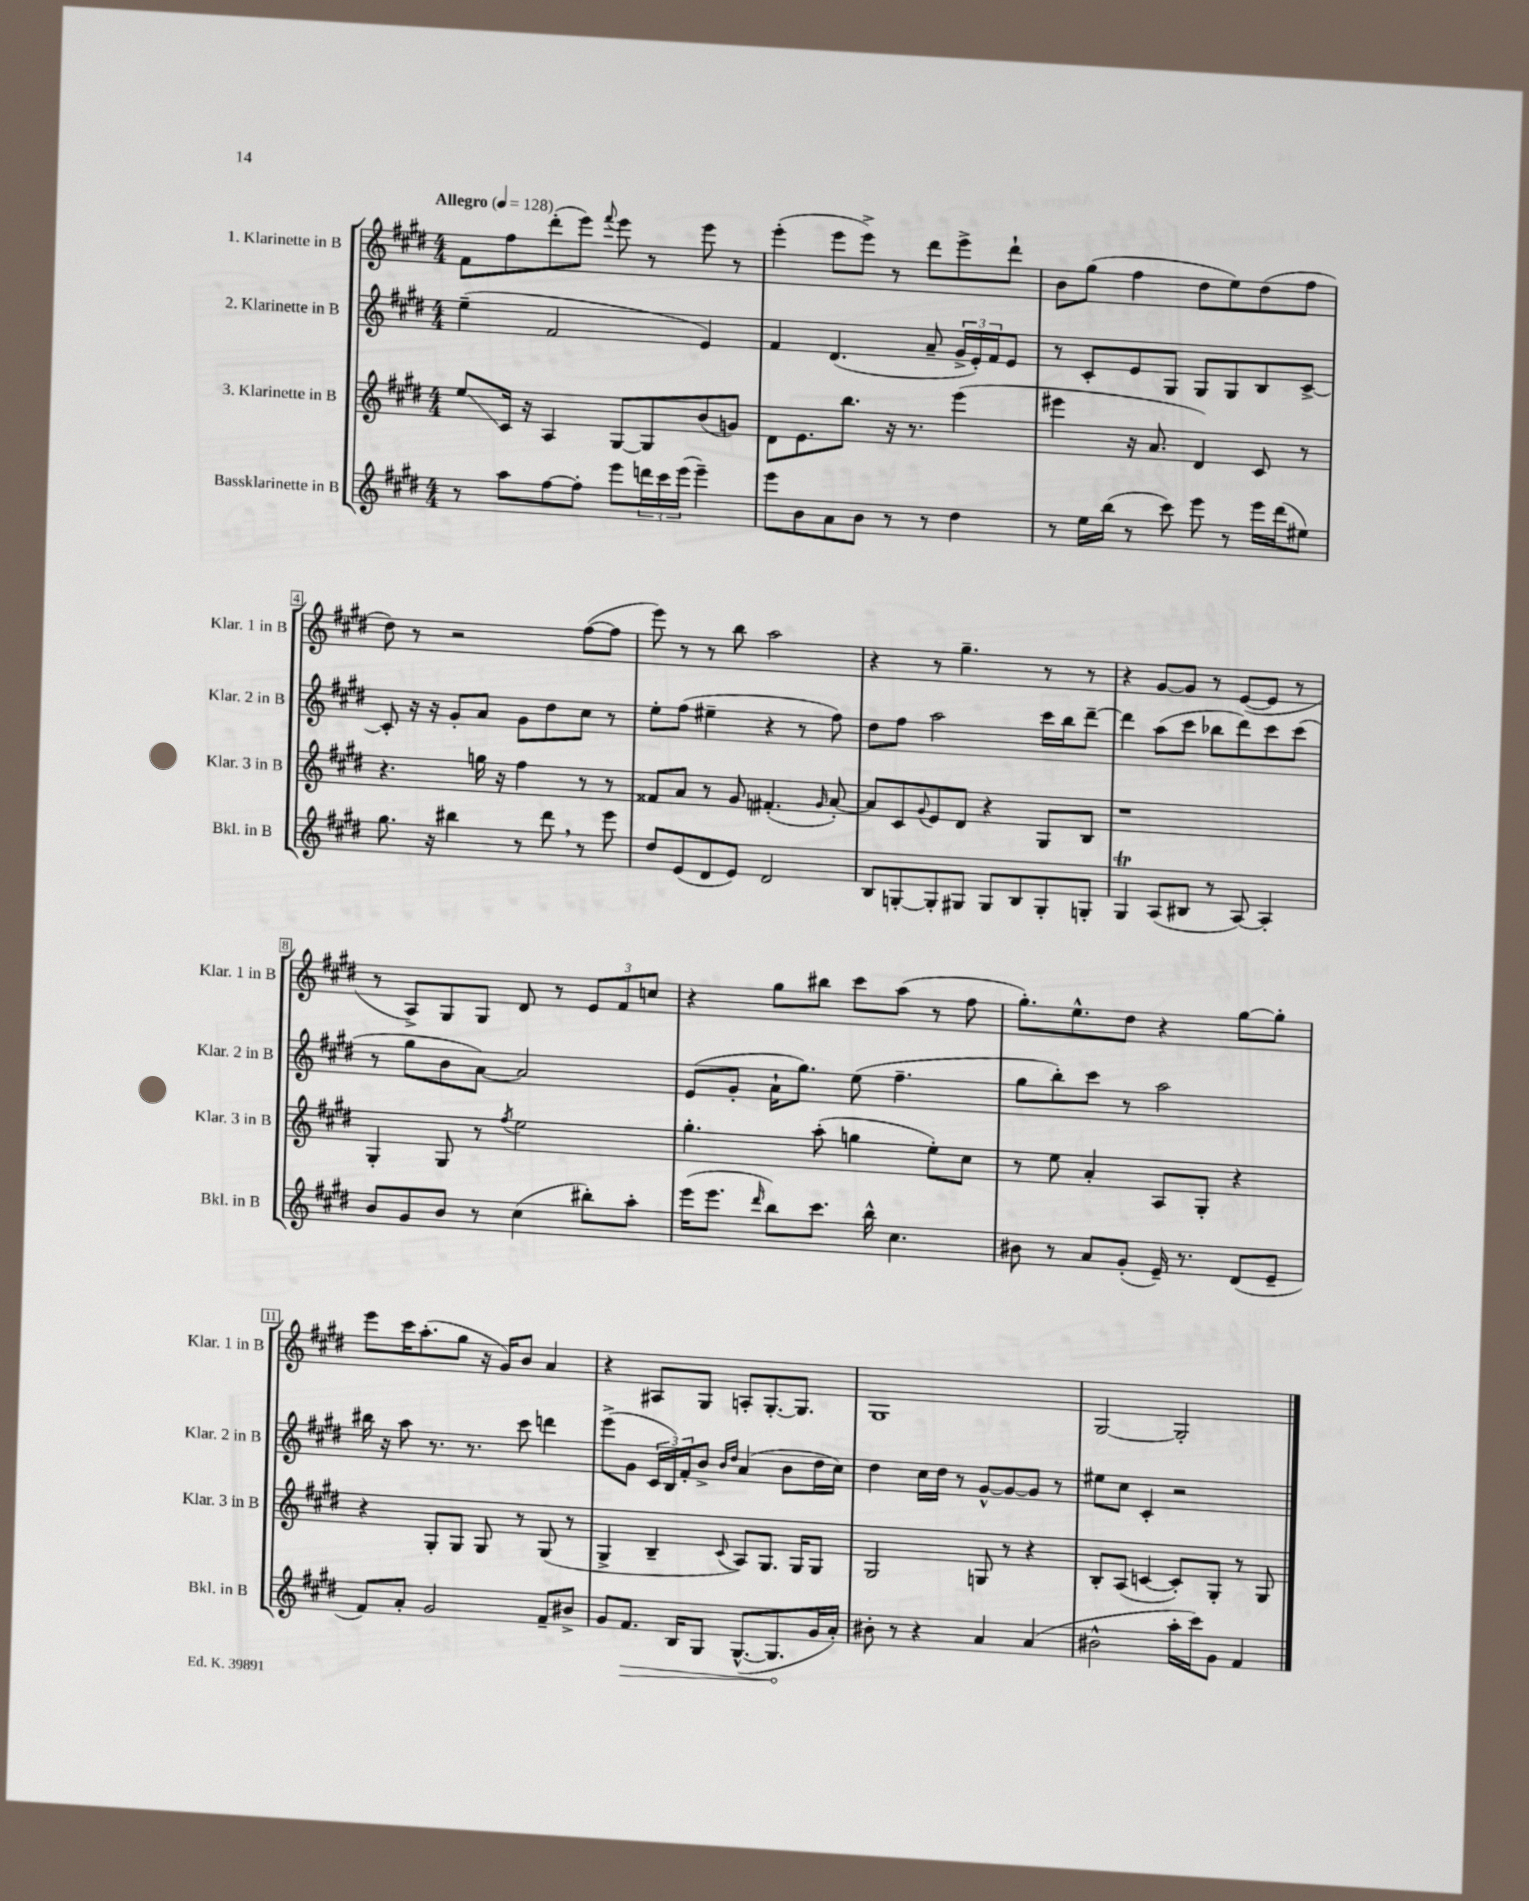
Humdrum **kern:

**kern	**kern	**kern	**kern
*staff4	*staff3	*staff2	*staff1
*clefG2	*clefG2	*clefG2	*clefG2
*k[f#c#g#d#]	*k[f#c#g#d#]	*k[f#c#g#d#]	*k[f#c#g#d#]
*M4/4	*M4/4	*M4/4	*M4/4
*MM128	*MM128	*MM128	*MM128
8r	8ee	(4ee~	8f#
8aa	16c#	.	8ff#
.	16r	.	.
[8ff#	4A	2f#	(8ddd#'
8ff#']	.	.	8eee)
.	.	.	8qqfff#
8eee	[8G#	.	8eee
24ddd	8G#]	.	8r
24ccc#	.	.	.
(24eee	.	.	.
4eee~)	(8b	4e)	8eee
.	8g)	.	8r
=	=	=	=
8eee	8d#	4f#	(4eee'
8b	8.e	.	.
8a	.	(4.d#	8eee
.	8.bb	.	.
8b	.	.	8eee^)
8r	16r	.	8r
.	8.r	.	.
8r	.	8a~	8ddd#
4dd#	(4eee	24g#^	8eee^
.	.	24e')	.
.	.	24f#	.
.	.	8e	8ddd#`
=	=	=	=
8r	4eee#	8r	8b
16ee	.	8c#'	(8gg#
(16bb	.	.	.
8r	16r	8e	4ff#
.	8.a	.	.
8ccc#)	.	8G#	.
8eee	4d#)	8G#	8dd#
8r	.	8G#	8ee)
16eee	8c#	8B	(8dd#
(16ddd#	.	.	.
8ee#)	8r	[8c#^	8ff#
=	=	=	=
8.gg#	4.r	8c#']	8dd#)
.	.	16r	8r
16r	.	16r	.
4bb#	.	8g#'	2r
.	16gg	8a	.
.	16r	.	.
8r	4ff#	8g#	.
8ddd#	.	8dd#	.
8r	8r	8cc#	([8ff#
8eee	8r	8r	8ff#]
=	=	=	=
8dd#	8f##	8ee'	8eee)
(8e	8a	(8ff#	8r
8d#	8r	4ee#~	8r
8e)	8g#	.	8bb
2d#	(4.f#'	4r	2aa
.	.	8r	.
.	16qqg#	.	.
.	[8a')	8ff#)	.
=	=	=	=
8B	8a]	8dd#	4r
[8G'	8c#	8ff#	.
.	8qqg#	.	.
8G']	8e	2aa	8r
8G#	8d#	.	4.gg#~
8G#	4r	.	.
8B	.	.	.
8G#'	8G#	16ccc#	8r
.	.	16bb	.
8G'	8B	[8ddd#~	8r
=	=	=	=
4G#	1r	4ddd#]	4r
(8A	.	(8aa	[8g#
8B#	.	8ccc#	8g#]
8r	.	8bb-	8r
[8A)	.	8ddd#)	([8e
4A']	.	8ccc#	8e]
.	.	(8ccc#	8r
=	=	=	=
8b	4G#'	8r	8r
8g#	.	8gg#	8A^)
8b	8G#	8b	8G#
8r	8r	[8a)	8G#
.	8qff#	.	.
(4cc#	2ee	2a]	8d#
.	.	.	8r
8bb#')	.	.	12e
.	.	.	12f#
8aa'	.	.	.
.	.	.	12cc
=	=	=	=
(16eee	4.gg#'	(8e	4r
8.eee	.	.	.
.	.	8g#'	.
16qqddd#	.	.	.
8bb)	.	16a`	8gg#
.	.	8.gg#)	.
8.ccc#	(8aa'	.	8bb#
.	4gg	(8ee	8ccc#
16bb^^	.	.	.
4.cc#	.	4.ff#~	(8aa
.	8ee')	.	8r
.	8cc#	.	8ff#
=	=	=	=
8b#	8r	8gg#	8.gg#')
8r	8ee	8bb')	.
.	.	.	8.ee^^
8a	4a'	8ccc#	.
(8g#'	.	8r	8dd#
16e~)	8A	2aa	4r
8.r	.	.	.
.	8G#'	.	.
(8d#	4r	.	[8gg#
8e~	.	.	8gg#']
=	=	=	=
8f#)	4r	16bb#	8eee
.	.	16r	.
8a'	.	8aa	16ccc#
.	.	.	(8.aa'
2g#	8G#'	8.r	.
.	8G#	.	8gg#
.	.	8.r	.
.	8G#	.	16r
.	.	.	16g#)
.	8r	8ccc#	8b
8f#~	(8G#	4ddd	4a
8b#^	8r	.	.
=	=	=	=
8g#	4G#^	(8eee^	4r
8.f#	.	8g#	.
.	4B~	24c#	8A#
.	.	24B)	.
16B	.	.	.
.	.	24f#'	.
8G#	.	8b^	8G#
.	.	16qqb	.
.	8qqc#	16qqdd#	.
([8.G#^^	8A)	(4a	8A'
.	8.G#	.	[8.G#'
8.G#]	.	.	.
.	.	8b	.
.	16G#	.	8.G#]
16g#	8G#	16dd#	.
16a')	.	16cc#)	.
=	=	=	=
8b#'	2G#	4dd#	1G#
8r	.	.	.
4r	.	16cc#	.
.	.	16dd#	.
.	.	8r	.
4a	8G	[8g#^^	.
.	8r	8g#_	.
(4a	4r	8g#]	.
.	.	8r	.
=	=	=	=
2b#^^	8B'	8ee#	[2G#
.	(8A	8cc#	.
.	[4c	4c#'	.
16aa'	8c'])	2r	2G#']
16ccc#)	.	.	.
8g#	8G#'	.	.
4f#	8r	.	.
.	8G#	.	.
==	==	==	==
*-	*-	*-	*-
